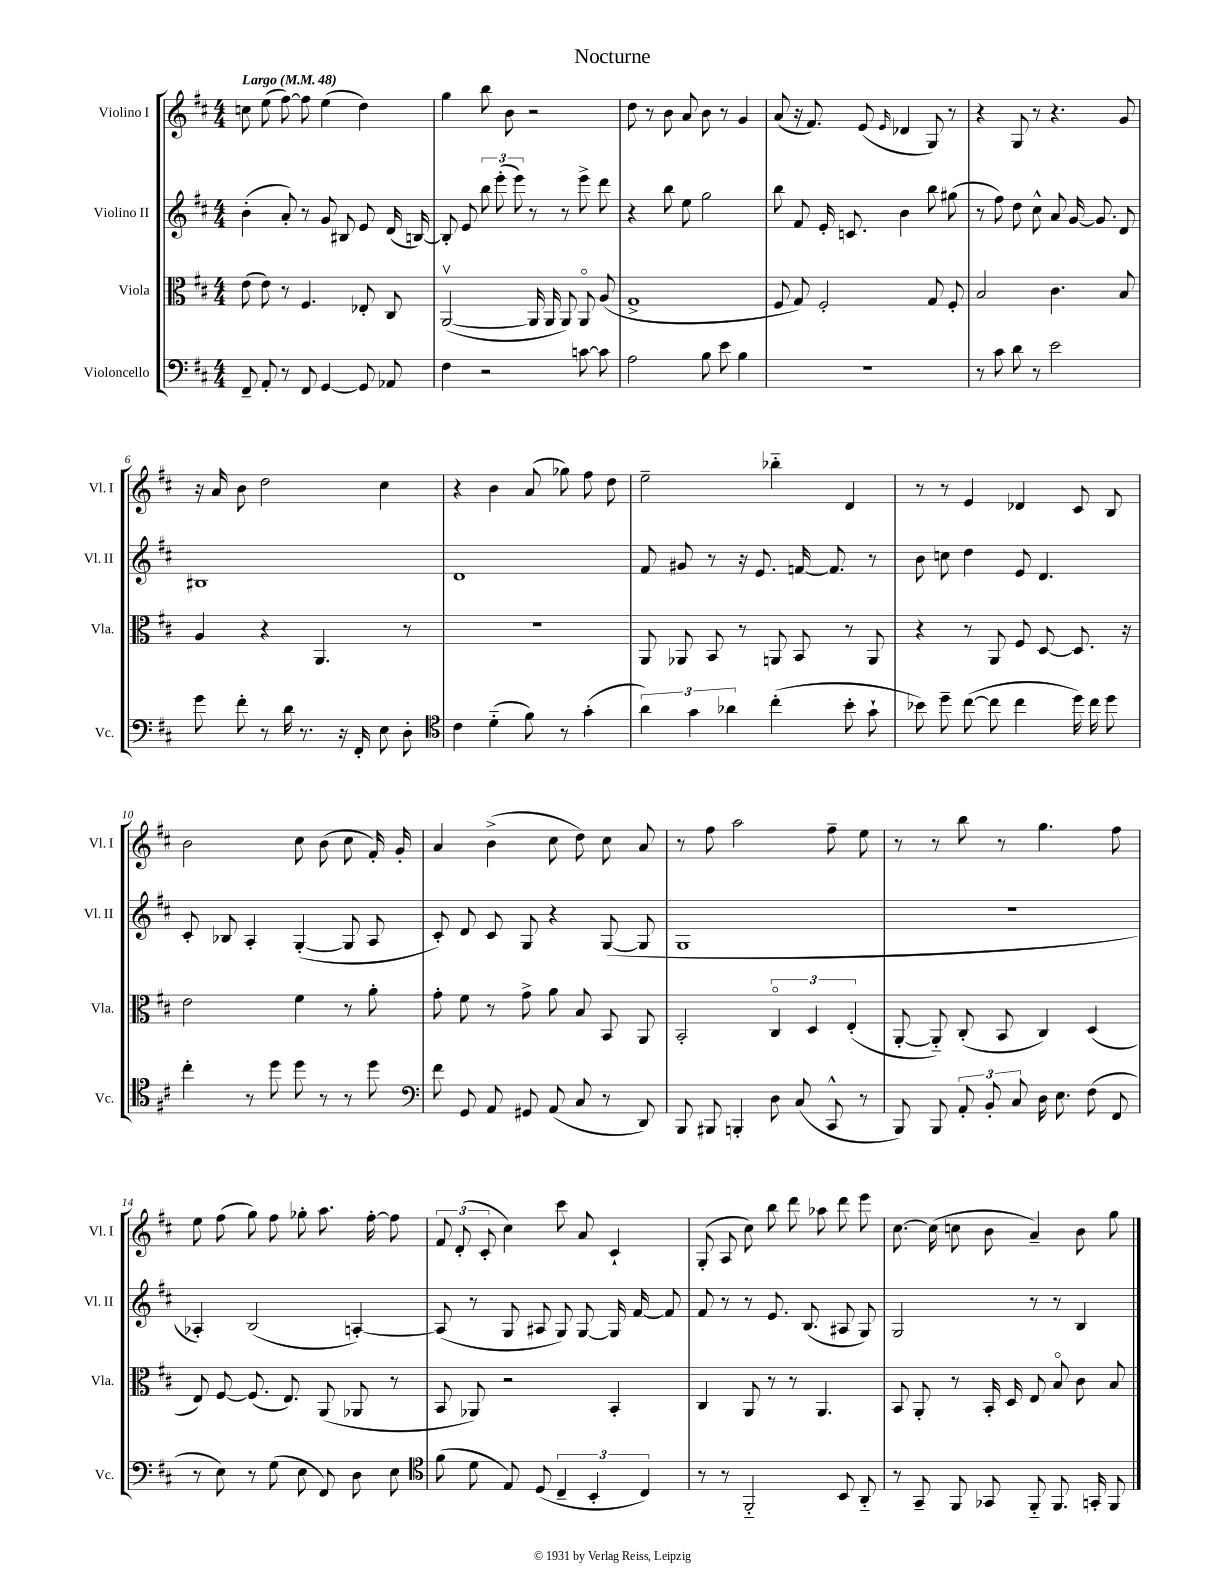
\header { title = "Nocturne" }
<<
\new StaffGroup <<
\new Staff = "s0" \with { instrumentName = "Violino I" shortInstrumentName = "Vl. I" } {
    \clef treble \key d \major \numericTimeSignature \time 4/4 \tempo "Largo" 4 = 48
    \autoBeamOff c''8 e''8( fis''8~) fis''8 e''4( d''4) |
    g''4 b''8 b'8 r2 |
    d''8 r8 b'8 a'8 b'8 r8 g'4 |
    a'8( r16 fis'8.) e'8( \grace { e'16 } des'4 g8) r8 |
    r4 g8 r8 r4. g'8 |
    r16 a'16 b'8 d''2 cis''4 |
    r4 b'4 a'8( ges''8) fis''8 d''8 |
    e''2-- bes''4-_ d'4 |
    r8 r8 e'4 des'4 cis'8 b8 |
    b'2 cis''8 b'8( cis''8 fis'16-.) g'16-. |
    a'4 b'4->( cis''8 d''8) cis''8 a'8 |
    r8 fis''8 a''2 fis''8-- e''8 |
    r8 r8 b''8 r8 g''4. fis''8 |
    e''8 fis''8( g''8) fis''8 ges''8-. a''8. fis''16~-. fis''8 |
    \tuplet 3/2 { fis'8 d'8-.( cis'8-. } cis''4) cis'''8 a'8 cis'4-! |
    g8-.( a8 cis''8) b''8 d'''8 aes''8 d'''8 e'''8 |
    cis''8.~ cis''16( c''8 b'8 a'4--) b'8 g''8 \bar "|." |
}
\new Staff = "s1" \with { instrumentName = "Violino II" shortInstrumentName = "Vl. II" } {
    \clef treble \key d \major \numericTimeSignature \time 4/4
    \autoBeamOff b'4-.( a'8-.) r8 g'8 bis8 e'8 d'16( b16~) |
    b8-. e'8 \tuplet 3/2 { b''8 e'''8-.( e'''8) } r8 r8 e'''8-> d'''8 |
    r4 b''8 e''8 g''2 |
    b''8 fis'8 e'16-. c'8. b'4 b''8 gis''8( |
    r8 fis''8) d''8 cis''8-^ a'8 g'16~ g'8. d'8 |
    bis1 |
    d'1 |
    fis'8 gis'8 r8 r16 e'8. f'16~ f'8. r8 |
    b'8 c''8 d''4 e'8 d'4. |
    cis'8-. bes8 a4-. g4~-.( g8 a8 |
    cis'8-.) d'8 cis'8 g8 r4 g8~( g8 |
    g1 |
    R1 |
    aes4-.) b2( a4~-.) |
    a8( r8 g8 ais8 g8) g8~ g16 fis'16~ fis'8 |
    fis'8 r8 r8 e'8. b8.( ais8 g8) |
    g2 r8 r8 b4 \bar "|." |
}
\new Staff = "s2" \with { instrumentName = "Viola" shortInstrumentName = "Vla." } {
    \clef alto \key d \major \numericTimeSignature \time 4/4
    \autoBeamOff e'8( e'8) r8 fis4. ees8-. cis8 |
    a,2~\upbow( a,16 a,16 a,8) a,8\flageolet a8( |
    g1-> |
    fis8 g8) fis2-. g8 fis8-. |
    b2 cis'4. b8 |
    a4 r4 a,4. r8 |
    r1 |
    a,8 aes,8 b,8 r8 a,8 b,8 r8 a,8 |
    r4 r8 a,8 fis8 d8~ d8. r16 |
    e'2 fis'4 r8 a'8-. |
    g'8-. fis'8 r8 g'8-> a'8 b8 b,8 a,8 |
    b,2-. \tuplet 3/2 { cis4\flageolet d4 e4-.( } |
    a,8~-. a,8-_) cis8-.( b,8 cis4) d4( |
    e8) fis8~ fis8.( e8.) a,8( aes,8 r8 |
    b,8 aes,8) r2 b,4-. |
    cis4 a,8 r8 r8 a,4. |
    b,8 a,8-. r8 b,16-. d16 e8 b8\flageolet cis'8 b8 \bar "|." |
}
\new Staff = "s3" \with { instrumentName = "Violoncello" shortInstrumentName = "Vc." } {
    \clef bass \key d \major \numericTimeSignature \time 4/4
    \autoBeamOff fis,8-- a,8-. r8 fis,8 g,4~ g,8 aes,8 |
    fis4 r2 c'8~ c'8 |
    a2 b8 e'8 b4 |
    r1 |
    r8 cis'8 d'8 r8 e'2 |
    g'8 fis'8-. r8 d'16 r8. r16 fis,16-. e8 d8-. |
    \clef tenor cis'4 d'4-_( fis'8) r8 g'4-.( |
    \tuplet 3/2 { a'4) g'4 aes'4 } cis''4-.( b'8-. g'8-! |
    bes'8) d''8-- cis''8~( cis''8 cis''4 d''16) cis''16 d''8 |
    cis''4-. r8 d''8 d''8 r8 r8 d''8 |
    \clef bass fis'8 g,8 a,8 gis,8 a,8( cis8 r8 d,8) |
    b,,8 bis,,8 b,,4-. d8 cis8( cis,8-^ r8 |
    b,,8) b,,8 \tuplet 3/2 { a,8-. b,8-. cis8 } d16 e8. fis8( fis,8 |
    r8 e8) r8 g8( e8 fis,8) d8 e8 |
    \clef tenor fis'8( d'8 e8) d8( \tuplet 3/2 { cis4-- b,4-. cis4) } |
    r8 r8 fis,2-_ b,8 a,8-_ |
    r8 g,8-- fis,8 ges,8 fis,8-_ fis,8. g,16-. fis,8 \bar "|." |
}
>>
>>
